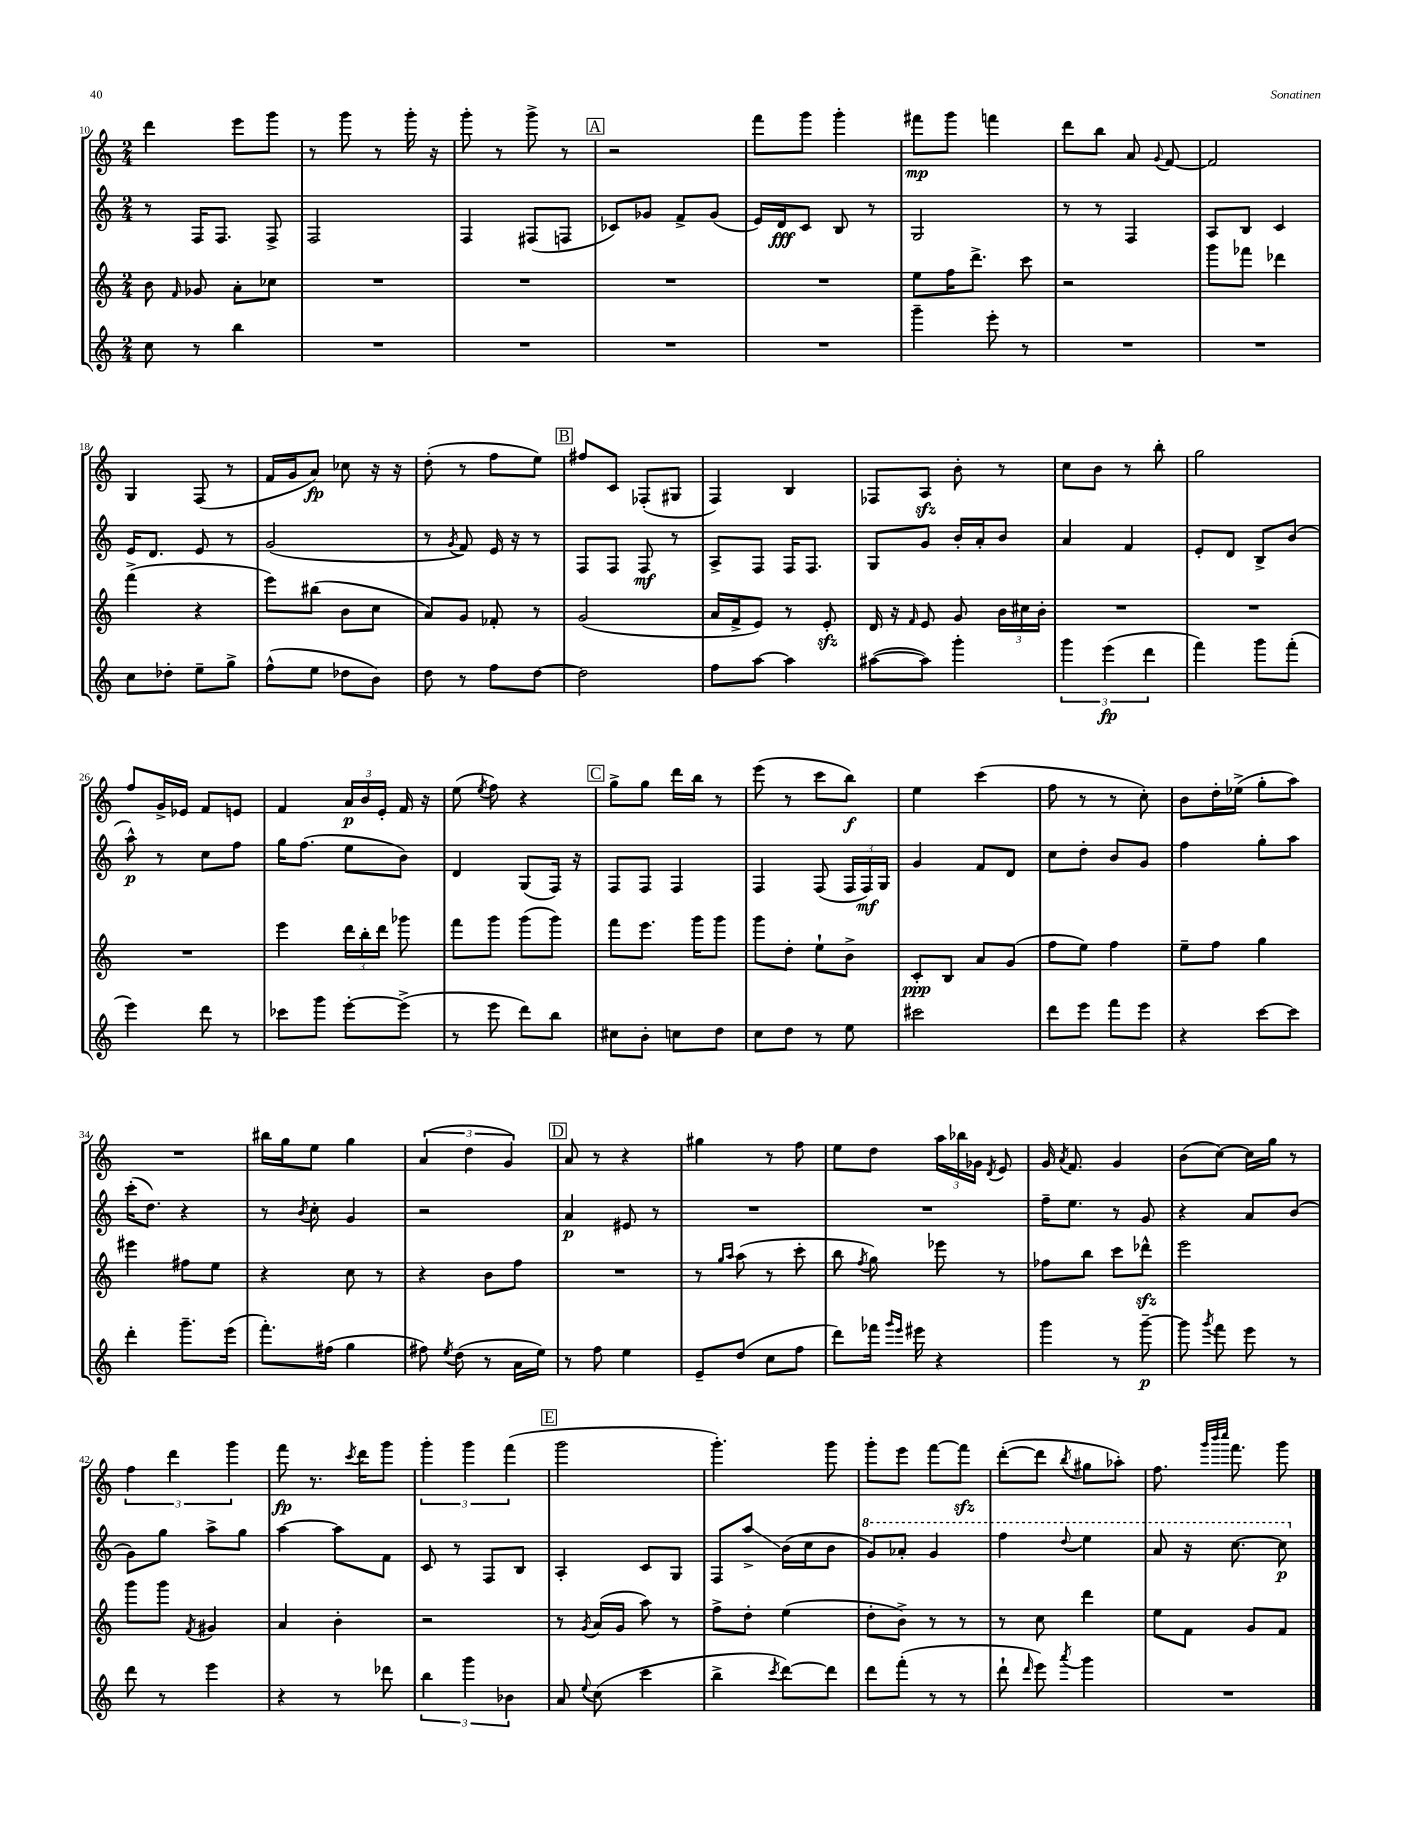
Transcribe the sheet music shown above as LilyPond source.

<<
\new StaffGroup <<
\new Staff = "s0" {
    \clef treble \key c \major \numericTimeSignature \time 2/4
    \autoBeamOff d'''4 e'''8[ g'''8] |
    r8 g'''8 r8 g'''16-. r16 |
    g'''8-. r8 g'''8-> r8 |
    \mark \markup { \box "A" } r2 |
    f'''8[ g'''8] g'''4-. |
    fis'''8[\mp g'''8] f'''4 |
    d'''8[ b''8] a'8 \appoggiatura { g'8 } f'8~ |
    f'2 |
    g4 f8( r8 |
    f'16[ g'16 a'8]\fp) ces''8 r16 r16 |
    d''8-.( r8 f''8[ e''8]) |
    \mark \markup { \box "B" } fis''8[ c'8] fes8[-.( gis8] |
    f4) b4 |
    fes8[ a8]\sfz b'8-. r8 |
    c''8[ b'8] r8 b''8-. |
    g''2 |
    f''8[ g'16-> ees'16] f'8[ e'8] |
    f'4 \tuplet 3/2 { a'16[\p b'16 e'16]-. } f'16 r16 |
    e''8( \acciaccatura { e''8 } f''8) r4 |
    \mark \markup { \box "C" } g''8[-> g''8] d'''16[ b''16] r8 |
    e'''8( r8 c'''8[ b''8]\f) |
    e''4 c'''4( |
    f''8 r8 r8 c''8-.) |
    b'8[ d''16-. ees''16]->( g''8[-. a''8]) |
    R2 |
    bis''16[ g''16 e''8] g''4 |
    \tuplet 3/2 { a'4( d''4 g'4) } |
    \mark \markup { \box "D" } a'8 r8 r4 |
    gis''4 r8 f''8 |
    e''8[ d''8] \tuplet 3/2 { a''16[ bes''16 ges'16] } \acciaccatura { d'8 } e'8 |
    g'16 \acciaccatura { a'8 } f'8. g'4 |
    b'8[( c''8]~) c''16[ g''16] r8 |
    \tuplet 3/2 { f''4 d'''4 g'''4 } |
    f'''8\fp r8. \acciaccatura { c'''8 } d'''16[ g'''8] |
    \tuplet 3/2 { g'''4-. g'''4 f'''4( } |
    \mark \markup { \box "E" } g'''2 |
    g'''4.-.) g'''8 |
    g'''8[-. e'''8] f'''8[~ f'''8]\sfz |
    d'''8[~-.( d'''8] \acciaccatura { b''8 } gis''8[ aes''8]-.) |
    f''8. \grace { g'''32[ b'''32 c''''32] } f'''8. g'''8 \bar "|." |
}
\new Staff = "s1" {
    \clef treble \key c \major \numericTimeSignature \time 2/4
    \autoBeamOff r8 f16[ f8.] f8-> |
    f2 |
    f4 fis8[( f8] |
    \mark \markup { \box "A" } ces'8[) ges'8] f'8[-> ges'8]( |
    e'16[) d'16\fff c'8] b8 r8 |
    g2 |
    r8 r8 f4 |
    a8[ b8] c'4 |
    e'16[ d'8.] e'8 r8 |
    g'2( |
    r8 \acciaccatura { g'8 } f'8) e'16 r16 r8 |
    \mark \markup { \box "B" } f8[ f8] f8\mf r8 |
    a8[-> f8] f16[ f8.] |
    g8[ g'8] b'16[-. a'16-. b'8] |
    a'4 f'4 |
    e'8[-. d'8] b8[-> b'8]( |
    a''8-^\p) r8 c''8[ f''8] |
    g''16[ f''8.]( e''8[ b'8]) |
    d'4 g8[( f16]) r16 |
    \mark \markup { \box "C" } f8[ f8] f4 |
    f4 f8( \tuplet 3/2 { f16[ f16\mf) g16] } |
    g'4 f'8[ d'8] |
    c''8[ d''8]-. b'8[ g'8] |
    f''4 g''8[-. a''8] |
    c'''16[-.( d''8.]) r4 |
    r8 \acciaccatura { b'8 } c''8-. g'4 |
    r2 |
    \mark \markup { \box "D" } a'4\p eis'8 r8 |
    R2 |
    R2 |
    f''16[-- e''8.] r8 g'8 |
    r4 a'8[ b'8]( |
    g'8[) g''8] a''8[-> g''8] |
    a''4~ a''8[ f'8] |
    c'8 r8 f8[ b8] |
    \mark \markup { \box "E" } a4-. c'8[ g8] |
    f8[ a''8]->\glissando b'16[( c''16 b'8] |
    \ottava #1 g''8[) aes''8]-. g''4 |
    f'''4 \appoggiatura { d'''8 } e'''4 |
    a''8 r16 c'''8.~ c'''8\p \ottava #0 \bar "|." |
}
\new Staff = "s2" {
    \clef treble \key c \major \numericTimeSignature \time 2/4
    \autoBeamOff b'8 \grace { f'16 } ges'8 a'8[-. ces''8] |
    R2 |
    R2 |
    \mark \markup { \box "A" } R2 |
    R2 |
    e''8[ f''16 d'''8.]-> c'''8 |
    r2 |
    g'''8[ fes'''8] des'''4 |
    f'''4->( r4 |
    e'''8[) bis''8]( b'8[ c''8] |
    a'8[) g'8] fes'8-. r8 |
    \mark \markup { \box "B" } g'2( |
    a'16[ f'16-> e'8]) r8 e'8-.\sfz |
    d'16 r16 \grace { f'16 } e'8 g'8 \tuplet 3/2 { b'16[ cis''16 b'16]-. } |
    R2 |
    R2 |
    R2 |
    e'''4 \tuplet 3/2 { d'''16[ b''16-. d'''16] } ges'''8 |
    f'''8[ g'''8] g'''8[( g'''8]) |
    \mark \markup { \box "C" } f'''8[ e'''8.] g'''16[ g'''8] |
    g'''8[ d''8]-. e''8[-! b'8]-> |
    c'8[-.\ppp b8] a'8[ g'8]( |
    f''8[ e''8]) f''4 |
    e''8[-- f''8] g''4 |
    eis'''4 fis''8[ e''8] |
    r4 c''8 r8 |
    r4 b'8[ f''8] |
    \mark \markup { \box "D" } R2 |
    r8 \grace { g''16[ a''16] } a''8( r8 c'''8-. |
    b''8 \acciaccatura { f''8 } g''8) ees'''8 r8 |
    fes''8[ b''8] c'''8[ des'''8]-^\sfz |
    e'''2 |
    g'''8[ g'''8] \acciaccatura { f'8 } gis'4 |
    a'4 b'4-. |
    r2 |
    \mark \markup { \box "E" } r8 \acciaccatura { g'8 } a'16[( g'16] a''8) r8 |
    f''8[-> d''8]-. e''4( |
    d''8[-. b'8]->) r8 r8 |
    r8 c''8 d'''4 |
    e''8[ f'8] g'8[ f'8] \bar "|." |
}
\new Staff = "s3" {
    \clef treble \key c \major \numericTimeSignature \time 2/4
    \autoBeamOff c''8 r8 b''4 |
    R2 |
    R2 |
    \mark \markup { \box "A" } R2 |
    R2 |
    g'''4-- e'''8-. r8 |
    R2 |
    R2 |
    c''8[ des''8]-. e''8[-- g''8]-> |
    f''8[-^( e''8] des''8[ b'8]) |
    d''8 r8 f''8[ d''8]~ |
    \mark \markup { \box "B" } d''2 |
    f''8[ a''8]~ a''4 |
    ais''8[~( ais''8]) g'''4-. |
    \tuplet 3/2 { g'''4 e'''4\fp( d'''4 } |
    f'''4) g'''8[ f'''8]-.( |
    e'''4) d'''8 r8 |
    ces'''8[ g'''8] e'''8[~-. e'''8]->( |
    r8 e'''8 d'''8[) b''8] |
    \mark \markup { \box "C" } cis''8[ b'8]-. c''8[ d''8] |
    c''8[ d''8] r8 e''8 |
    cis'''2 |
    d'''8[ e'''8] f'''8[ e'''8] |
    r4 c'''8[~ c'''8] |
    d'''4-. g'''8.[-- e'''16]( |
    f'''8.[-.) fis''16]( g''4 |
    fis''8) \acciaccatura { e''8 } d''8( r8 a'16[ e''16]) |
    \mark \markup { \box "D" } r8 f''8 e''4 |
    e'8[-- d''8]( c''8[ f''8] |
    d'''8[) fes'''16] \grace { g'''16[ e'''16] } eis'''16 r4 |
    g'''4 r8 g'''8~--\p |
    g'''8 \acciaccatura { g'''8 } f'''8 e'''8 r8 |
    d'''8 r8 e'''4 |
    r4 r8 des'''8 |
    \tuplet 3/2 { b''4 g'''4 bes'4 } |
    \mark \markup { \box "E" } a'8 \appoggiatura { e''8 } c''8( c'''4 |
    b''4-> \acciaccatura { c'''8 } d'''8[~) d'''8] |
    d'''8[ f'''8]-.( r8 r8 |
    d'''8-! \grace { d'''16 } e'''8) \acciaccatura { a'''8 } g'''4 |
    R2 \bar "|." |
}
>>
>>
\layout { \context { \Score currentBarNumber = #10 } }
